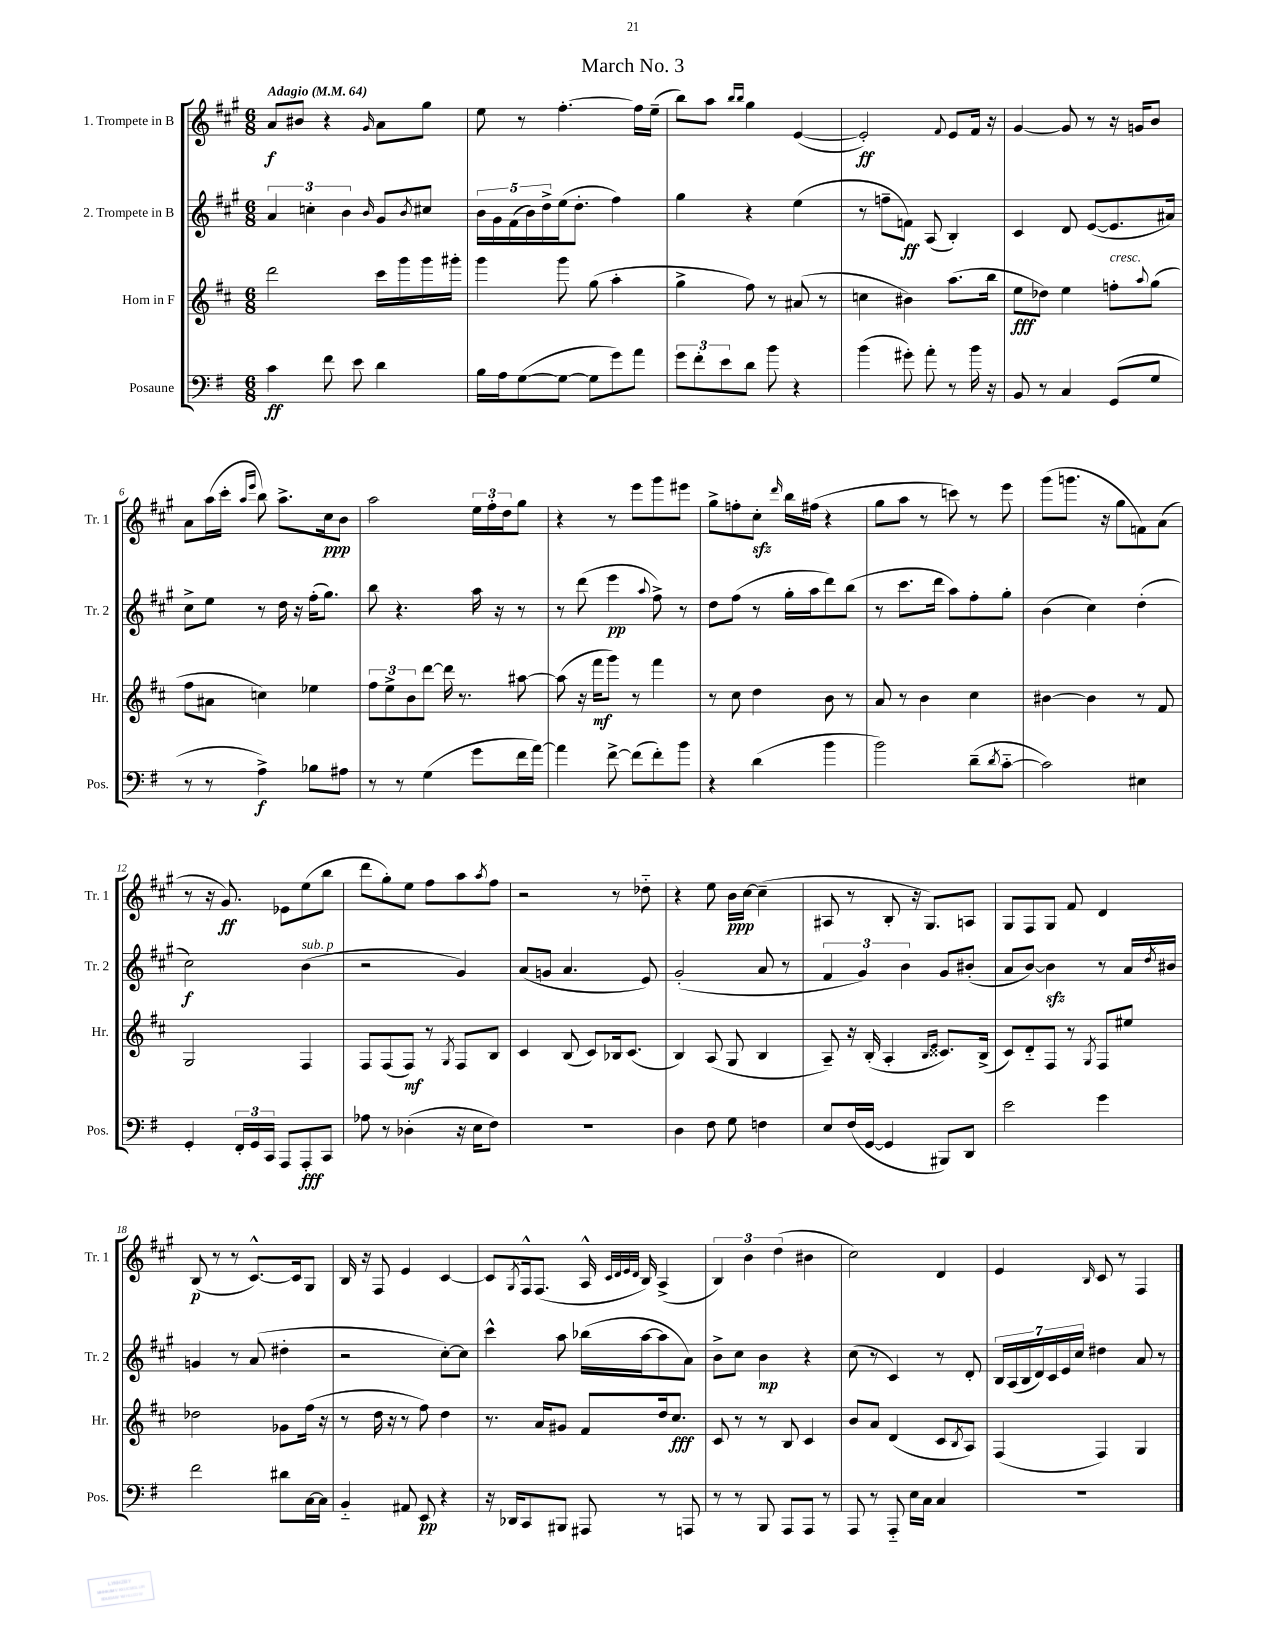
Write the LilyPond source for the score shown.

\header { title = "March No. 3" }
<<
\new StaffGroup <<
\new Staff = "s0" \with { instrumentName = "1. Trompete in B" shortInstrumentName = "Tr. 1" } {
    \clef treble \key a \major \numericTimeSignature \time 6/8 \tempo "Adagio" 4 = 64
    a'8\f bis'8 r4 \grace { gis'16 } a'8 gis''8 |
    e''8 r8 fis''4.~-. fis''16 e''16--( |
    b''8) a''8 \grace { b''16 b''16 } gis''4 e'4~( |
    e'2-.\ff) \appoggiatura { fis'8 } e'8 fis'16 r16 |
    gis'4~ gis'8 r8 r16 g'16 b'8 |
    a'8 a''16( cis'''16-. \grace { a''16 e'''16 } b''8) a''8.-> cis''16\ppp b'8 |
    a''2 \tuplet 3/2 { e''16 fis''16-. d''16 } gis''8 |
    r4 r8 e'''8 gis'''8 eis'''8 |
    gis''8-> f''8-. cis''8-.\sfz \grace { d'''16 } b''16 fis''16( r4 |
    gis''8 a''8 r8 c'''8) r8 e'''8 |
    gis'''8( g'''8. r16 gis''8 f'8) a'8( |
    r8 r16 gis'8.\ff) ees'8 e''8( b''8 |
    d'''8 gis''8-.) e''8 fis''8 a''8 \acciaccatura { a''8 } fis''8 |
    r2 r8 des''8-_ |
    r4 e''8 b'16\ppp cis''16~ cis''4--( |
    ais8 r8 b8-. r16 gis8.) a8 |
    gis8 fis8 gis8 fis'8 d'4 |
    b8\p( r8 r8 cis'8.~-^) cis'16 gis8 |
    b16 r16 fis8 e'4 cis'4~ |
    cis'8 \acciaccatura { gis8 } fis16-^ fis8.( a16-^ \grace { cis'32 d'32 e'32 d'32 } b16) a4->( |
    \tuplet 3/2 { b4) b'4 d''4( } bis'4 |
    cis''2) d'4 |
    e'4 \grace { b16 } cis'8 r8 fis4 \bar "|." |
}
\new Staff = "s1" \with { instrumentName = "2. Trompete in B" shortInstrumentName = "Tr. 2" } {
    \clef treble \key a \major \numericTimeSignature \time 6/8
    \tuplet 3/2 { a'4 c''4-. b'4 } \grace { b'16 } gis'8 \acciaccatura { b'8 } cis''8 |
    \tuplet 5/4 { b'16 gis'16 fis'16( b'16) d''16-> } e''16( d''8.-. fis''4) |
    gis''4 r4 e''4( |
    r8 f''8-- f'8\ff) a8( b4-.) |
    cis'4 d'8 e'8~( e'8. ais'16) |
    cis''8-> e''8 r8 d''16 r16 fis''16-.( gis''8.) |
    b''8 r4. a''16 r16 r8 |
    r8 d'''8( e'''4\pp \appoggiatura { a''8 } fis''8->) r8 |
    d''8 fis''8( r8 gis''16-. a''16 d'''8) b''8( |
    r8 cis'''8. d'''16 a''8) fis''8-. gis''8-. |
    b'4( cis''4) d''4-.( |
    cis''2\f) b'4^\markup { \italic "sub. p" }( |
    r2 gis'4) |
    a'8( g'8 a'4. e'8) |
    gis'2-.( a'8 r8 |
    \tuplet 3/2 { fis'4 gis'4) b'4 } gis'8 bis'8-.( |
    a'8 b'8~) b'4\sfz r8 a'16 \acciaccatura { d''8 } bis'16 |
    g'4 r8 a'8( dis''4-. |
    r2 cis''8~-.) cis''8 |
    cis'''4-^ a''8 bes''16( a''16~ a''8 a'8) |
    b'8-> cis''8 b'4\mp r4 |
    cis''8( r8 cis'4) r8 d'8-. |
    \tuplet 7/4 { b16 a16( b16 d'16) cis'16 e'16 cis''16 } dis''4 a'8 r8 \bar "|." |
}
\new Staff = "s2" \with { instrumentName = "Horn in F" shortInstrumentName = "Hr." } {
    \clef treble \key d \major \numericTimeSignature \time 6/8
    d'''2 cis'''16 g'''16 g'''16 gis'''16-. |
    g'''4 g'''8 g''8( a''4-. |
    g''4-> fis''8) r8 ais'8( r8 |
    c''4 bis'4) a''8.( b''16 |
    e''8\fff des''8) e''4 f''8-.^\markup { \italic "cresc." } \appoggiatura { a''8 } g''8( |
    fis''8 ais'8 c''4) ees''4 |
    \tuplet 3/2 { fis''8 e''8-> b'8 } d'''8~ d'''16 r8. ais''8~ |
    ais''8( r16 fis'''16\mf g'''8) r8 fis'''4 |
    r8 cis''8 d''4 b'8 r8 |
    a'8 r8 b'4 cis''4 |
    bis'4~ bis'4 r8 fis'8 |
    g2 fis4 |
    fis8 fis8( fis8\mf) r8 \acciaccatura { g8 } fis8 b8 |
    cis'4 b8( cis'8) bes16 cis'8.( |
    b4) a8( g8 b4 |
    a8--) r16 b16-.( a4-. \grace { b16 e'16 } cisis'8.) b16->( |
    cis'8) d'8-_ fis8 r8 \acciaccatura { g8 } fis8 eis''8 |
    des''2 ges'8 fis''16( r16 |
    r8 d''16 r16 r8 fis''8) d''4 |
    r8. a'16 gis'8 fis'8 d''16 cis''8.\fff |
    cis'8 r8 r8 b8 cis'4 |
    b'8 a'8 d'4( cis'8 \acciaccatura { b8 } a8) |
    fis4( fis4) g4 \bar "|." |
}
\new Staff = "s3" \with { instrumentName = "Posaune" shortInstrumentName = "Pos." } {
    \clef bass \key g \major \numericTimeSignature \time 6/8
    c'4\ff fis'8 e'8 d'4 |
    b16 a16 g8~( g8~ g8 g'8) a'8 |
    \tuplet 3/2 { g'8 fis'8-. e'8 } d'8 b'8 r4 |
    b'4( gis'8-.) a'8-. r8 b'16 r16 |
    b,8 r8 c4 g,8( g8 |
    r8 r8 a4->\f) bes8 ais8 |
    r8 r8 g4( g'8 fis'16 a'16~) |
    a'4 fis'8~-> fis'8( fis'8-.) b'8 |
    r4 d'4( b'4 |
    b'2) d'8--( \acciaccatura { d'8 } c'8~-_ |
    c'2) eis4 |
    g,4-. \tuplet 3/2 { fis,16-. g,16 c,16 } a,,8 a,,8-.\fff c,8 |
    aes8 r8 des4-.( r16 e16 fis8) |
    R2. |
    d4 fis8 g8 f4 |
    e8 fis16( g,16~ g,4 bis,,8) d,8 |
    e'2 g'4 |
    fis'2 dis'8 c16~ c16 |
    b,4-_ ais,8 e,8\pp r4 |
    r16 des,16 c,8 bis,,8 ais,,8 r8 a,,8 |
    r8 r8 b,,8 a,,8 a,,8 r8 |
    a,,8 r8 a,,8-_ e16 c16 c4 |
    R2. \bar "|." |
}
>>
>>
